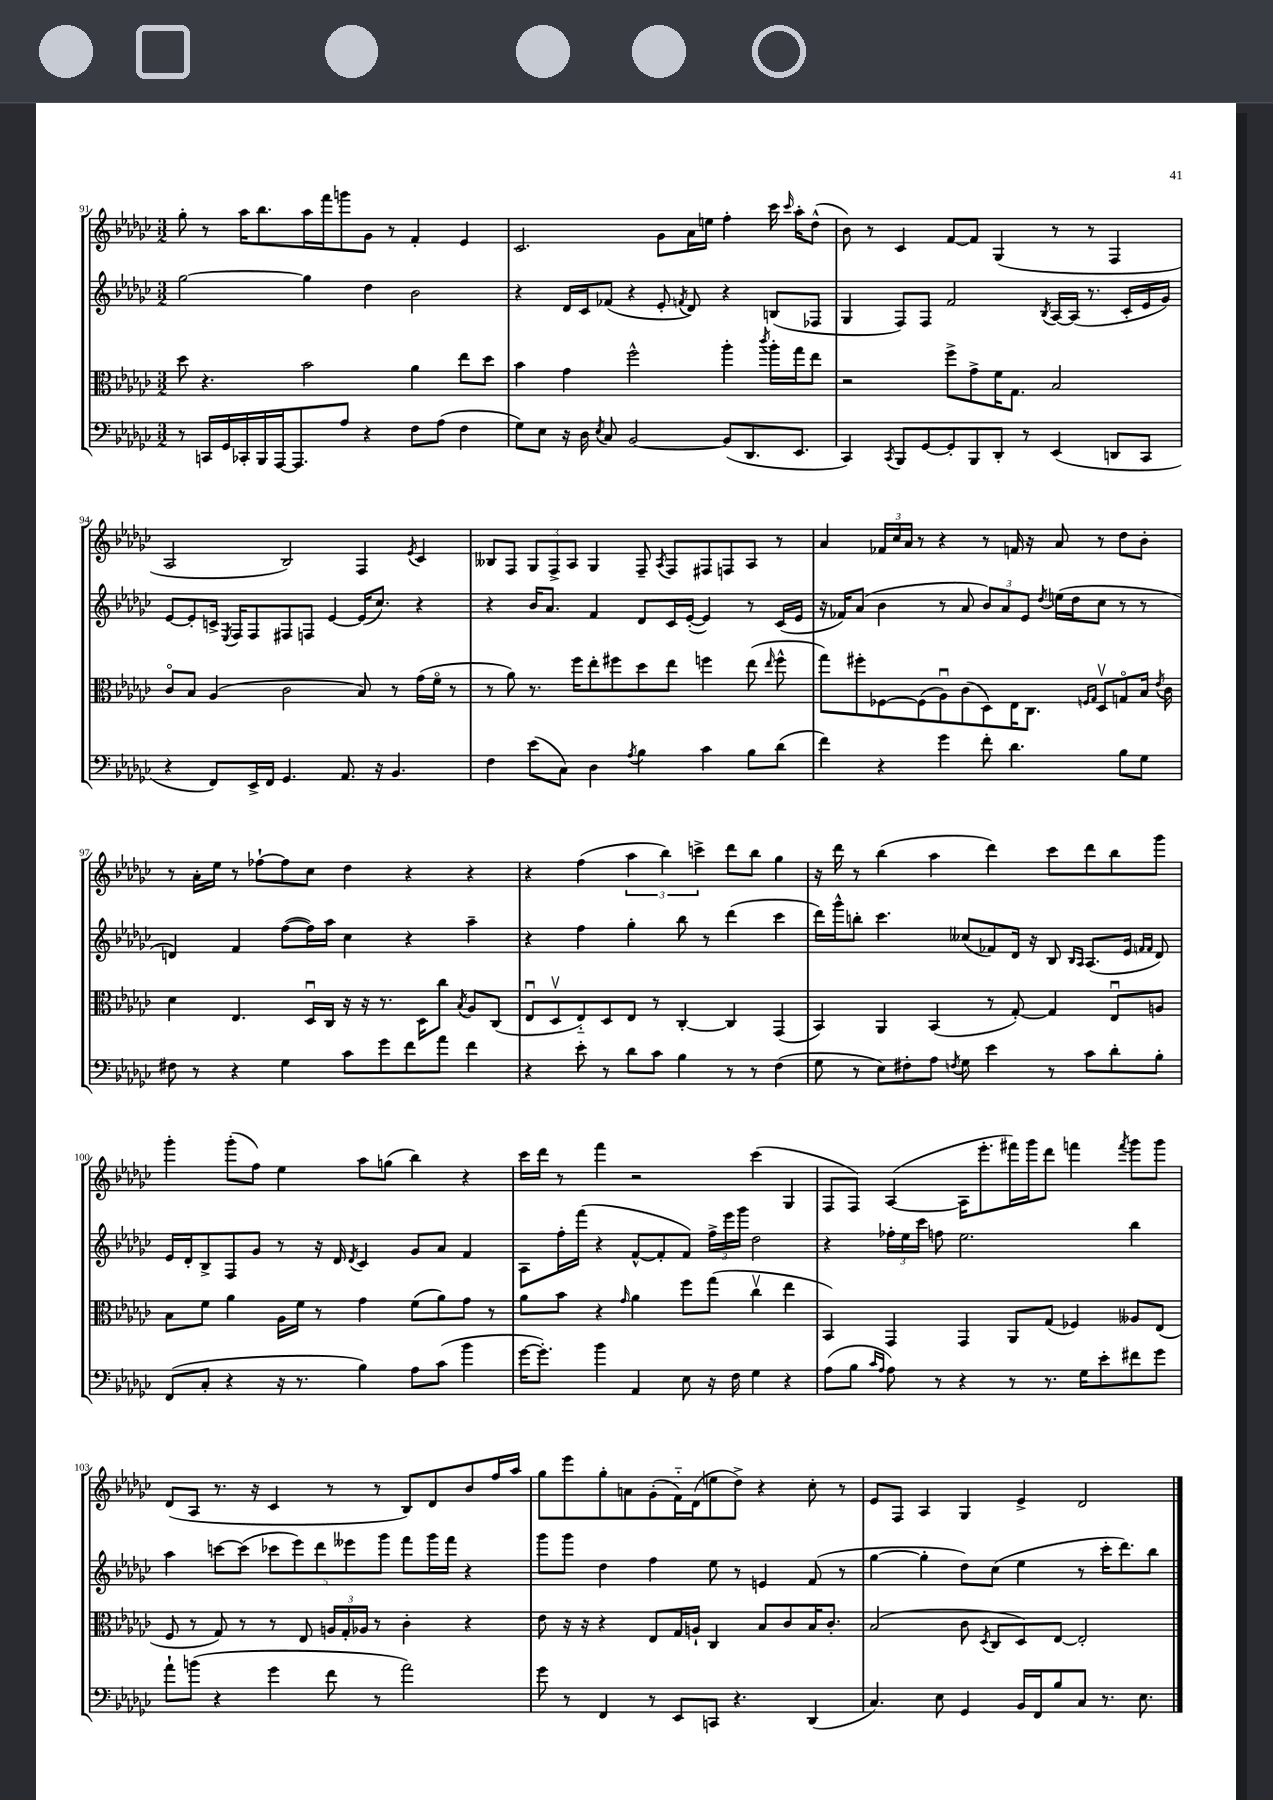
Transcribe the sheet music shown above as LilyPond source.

<<
\new StaffGroup <<
\new Staff = "s0" {
    \clef treble \key ges \major \numericTimeSignature \time 3/2
    \autoBeamOff ges''8-. r8 aes''16[ bes''8. aes''16 f'''16 g'''8 ges'8] r8 f'4-. ees'4 |
    ces'2. ges'8[ aes'16 e''16] f''4-. ces'''16 \grace { ces'''16 } aes''16[-. des''8]-^( |
    bes'8) r8 ces'4 f'8[~ f'8] ges4( r8 r8 f4 |
    aes2 bes2) f4 \acciaccatura { ees'8 } ces'4 |
    beses8[ f8] \tuplet 3/2 { ges8[ f8-> aes8] } ges4 f8-- \acciaccatura { aes8 } f8[ fis8 f8 aes8] r8 |
    aes'4 \tuplet 3/2 { fes'16[ ces''16 aes'16] } r8 r4 r8 f'16 r16 aes'8 r8 des''8[ bes'8]-. |
    r8 aes'16[-. ees''16] r8 fes''8[~-! fes''8 ces''8] des''4 r4 r4 |
    r4 f''4( \tuplet 3/2 { aes''4 bes''4) c'''4-> } des'''8[ bes''8] ges''4 |
    r16 des'''16 r8 bes''4( aes''4 des'''4) ces'''8[ des'''8 bes''8 ges'''8] |
    ges'''4-. ges'''8[-.( f''8]) ees''4 aes''8[ g''8]( bes''4) r4 |
    ces'''16[ des'''16] r8 f'''4 r2 ces'''4( ges4 |
    f8[ f8]) aes4~( aes16[ ees'''8.-. fis'''16) ges'''16 des'''8] f'''4 \acciaccatura { f'''8 } ges'''8[ ges'''8] |
    des'8[( aes8] r8. r16 ces'4 r8 r8 bes8[) des'8 bes'8 f''16 aes''16] |
    ges''8[ ees'''8 ges''8-. a'8 ges'8-.( f'16-_) des'16( e''8 des''8]->) r4 ces''8-. r8 |
    ees'8[ f8] aes4 ges4 ees'4-> des'2 \bar "|." |
}
\new Staff = "s1" {
    \clef treble \key ges \major \numericTimeSignature \time 3/2
    \autoBeamOff ges''2~ ges''4 des''4 bes'2 |
    r4 des'16[ ces'16 fes'8]( r4 ees'8-. \acciaccatura { f'8 } des'8) r4 b8[( fes8] |
    ges4 f8[) f8] f'2 \acciaccatura { bes8 } aes16[~ aes16]( r8. ces'16[-. ees'16 ges'16]) |
    ees'8[~ ees'8-. c'16]-> \acciaccatura { ees8 } f16[ f8 fis8 f8] ees'4~ ees'16[( ces''8.]) r4 |
    r4 bes'16[ aes'8.] f'4 des'8[ ces'16 ees'16]~-.( ees'4) r8 ces'16[( ees'16] |
    r16 fes'16[) aes'8]( bes'4 r8 aes'8 \tuplet 3/2 { bes'8[) aes'8 ees'8] } \acciaccatura { des''8 } e''16[( des''16 ces''8] r8 r8 |
    d'4) f'4 f''8[~( f''16) aes''16] ces''4 r4 aes''4-- |
    r4 f''4 ges''4-. bes''8 r8 des'''4( ces'''4 |
    des'''16[) ges'''16-^ b''8]-. ces'''4. ceses''8[( fes'8) des'16] r16 bes8 \grace { bes16[ aes16] } aes8.[( ees'16] \grace { f'16[ f'16] } des'8) |
    ees'16[ des'16-. bes8-> f8 ges'8] r8 r16 des'16 \acciaccatura { des'8 } ces'4 ges'8[ aes'8] f'4 |
    aes8[ f''16-. f'''16]( r4 f'8[~-^ f'8-. f'8]) \tuplet 3/2 { f''16[-> ees'''16 ges'''16] } des''2 |
    r4 \tuplet 3/2 { fes''16[-. ees''16 ces'''16] } f''8 ees''2. bes''4 |
    aes''4 c'''8[~ c'''8]( \tuplet 5/4 { ces'''8[ ees'''8) des'''8 eeses'''8 ges'''8] } f'''8[ ges'''16 f'''16] r4 |
    ges'''8[ ges'''8] des''4 f''4 ees''8 r8 e'4 f'8( r8 |
    ges''4~ ges''4-. des''8[) ces''8]( ees''4 r8 ces'''16[-. des'''8.) bes''8] \bar "|." |
}
\new Staff = "s2" {
    \clef alto \key ges \major \numericTimeSignature \time 3/2
    \autoBeamOff des''8 r4. bes'2 aes'4 ees''8[ des''8] |
    bes'4 ges'4 f''2-^ aes''4-. \acciaccatura { ces'''8 } aes''16[-. ges''16 ees''8] |
    r2 f''8[-> ges'8-> f'16 ges8.] bes2 |
    ces'8[\flageolet bes8] aes4( ces'2 bes8) r8 ges'16[( f'16]\flageolet r8 |
    r8 aes'8) r8. f''16[ ees''8-. fis''8 des''8 ees''8] f''4 ees''8( \grace { ees''16 } f''8-^ |
    ges''8[) fis''8-. fes8~ fes8( aes8\downbow) ces'8( des8) ees16 ces8.] \grace { f16[ ges16] } des8[\upbow g8\flageolet bes16] \acciaccatura { ees'8 } ces'16 |
    des'4 ees4. des16[\downbow ces16] r16 r16 r8. des16[ ces''8] \acciaccatura { bes8 } aes8[ ces8]( |
    ees8[\downbow des8\upbow ees8-_) des8 ees8] r8 ces4~-. ces4 ges,4( |
    bes,4) aes,4 bes,4( r8 ges8~-.) ges4 ees8[\downbow a8] |
    bes8[ f'8] aes'4 aes16[ f'16] r8 ges'4 f'8[( aes'8) ges'8] r8 |
    aes'8[ bes'8] r4 \grace { ges'16 } aes'4 f''8[ ges''8]( ces''4\upbow ees''4 |
    bes,4) ges,4 ges,4 aes,8[ ges8]( fes4) aeses8[ ees8]( |
    f8 r8 ges8) r8 r8 ees8 \tuplet 3/2 { a16[ ges16-. aes16] } r8 ces'4-. r4 |
    ees'8 r16 r16 r4 ees8[ ges16 a16]-! ces4 bes8[ ces'8 bes16 ces'8.]-. |
    bes2( ces'8 \acciaccatura { des8 } ces8[ des8) ees8]~ ees2-. \bar "|." |
}
\new Staff = "s3" {
    \clef bass \key ges \major \numericTimeSignature \time 3/2
    \autoBeamOff r8 c,16[ ges,16 ces,16-. bes,,16 aes,,16~ aes,,8. aes8] r4 f8[ aes8]( f4 |
    ges8[) ees8] r16 des16 \acciaccatura { ees8 } ces8 bes,2~ bes,8[( des,8. ees,8.] |
    ces,4) \acciaccatura { ces,8 } bes,,8[ ges,8~ ges,8-. bes,,8 des,8]-. r8 ees,4( d,8[ ces,8] |
    r4 f,8[) ees,16-> f,16] ges,4. aes,8. r16 bes,4. |
    f4 ees'8[( ces8]) des4 \acciaccatura { aes8 } bes4 ces'4 bes8[ des'8]( |
    f'4) r4 ges'4 f'8-. des'4. bes8[ ges8] |
    fis8 r8 r4 ges4 ces'8[ ges'8 f'8 aes'8] f'4 |
    r4 ees'8-. r8 des'8[ ces'8] bes4 r8 r8 f4( |
    ges8 r8 ees8[) fis8-. aes8] \acciaccatura { f8 } ges8 ees'4 r8 ces'8[ des'8-. bes8]-. |
    f,8[( ces8]-. r4 r16 r8. bes4) aes8[ ces'8]( bes'4 |
    ges'16[~ ges'8.]-.) bes'4 aes,4 ees8 r16 f16 ges4 r4 |
    aes8[( bes8] \grace { ces'16[ aes16] } aes8) r8 r4 r8 r8. ges16[ ees'8-. fis'8 ges'8] |
    aes'8[-! b'8]( r4 ges'4 f'8 r8 aes'2) |
    ges'8 r8 f,4 r8 ees,8[ c,8] r4. des,4( |
    ces4.) ees8 ges,4 bes,16[ f,16 bes8 ces8] r8. ees8. \bar "|." |
}
>>
>>
\layout { \context { \Score currentBarNumber = #91 } }
